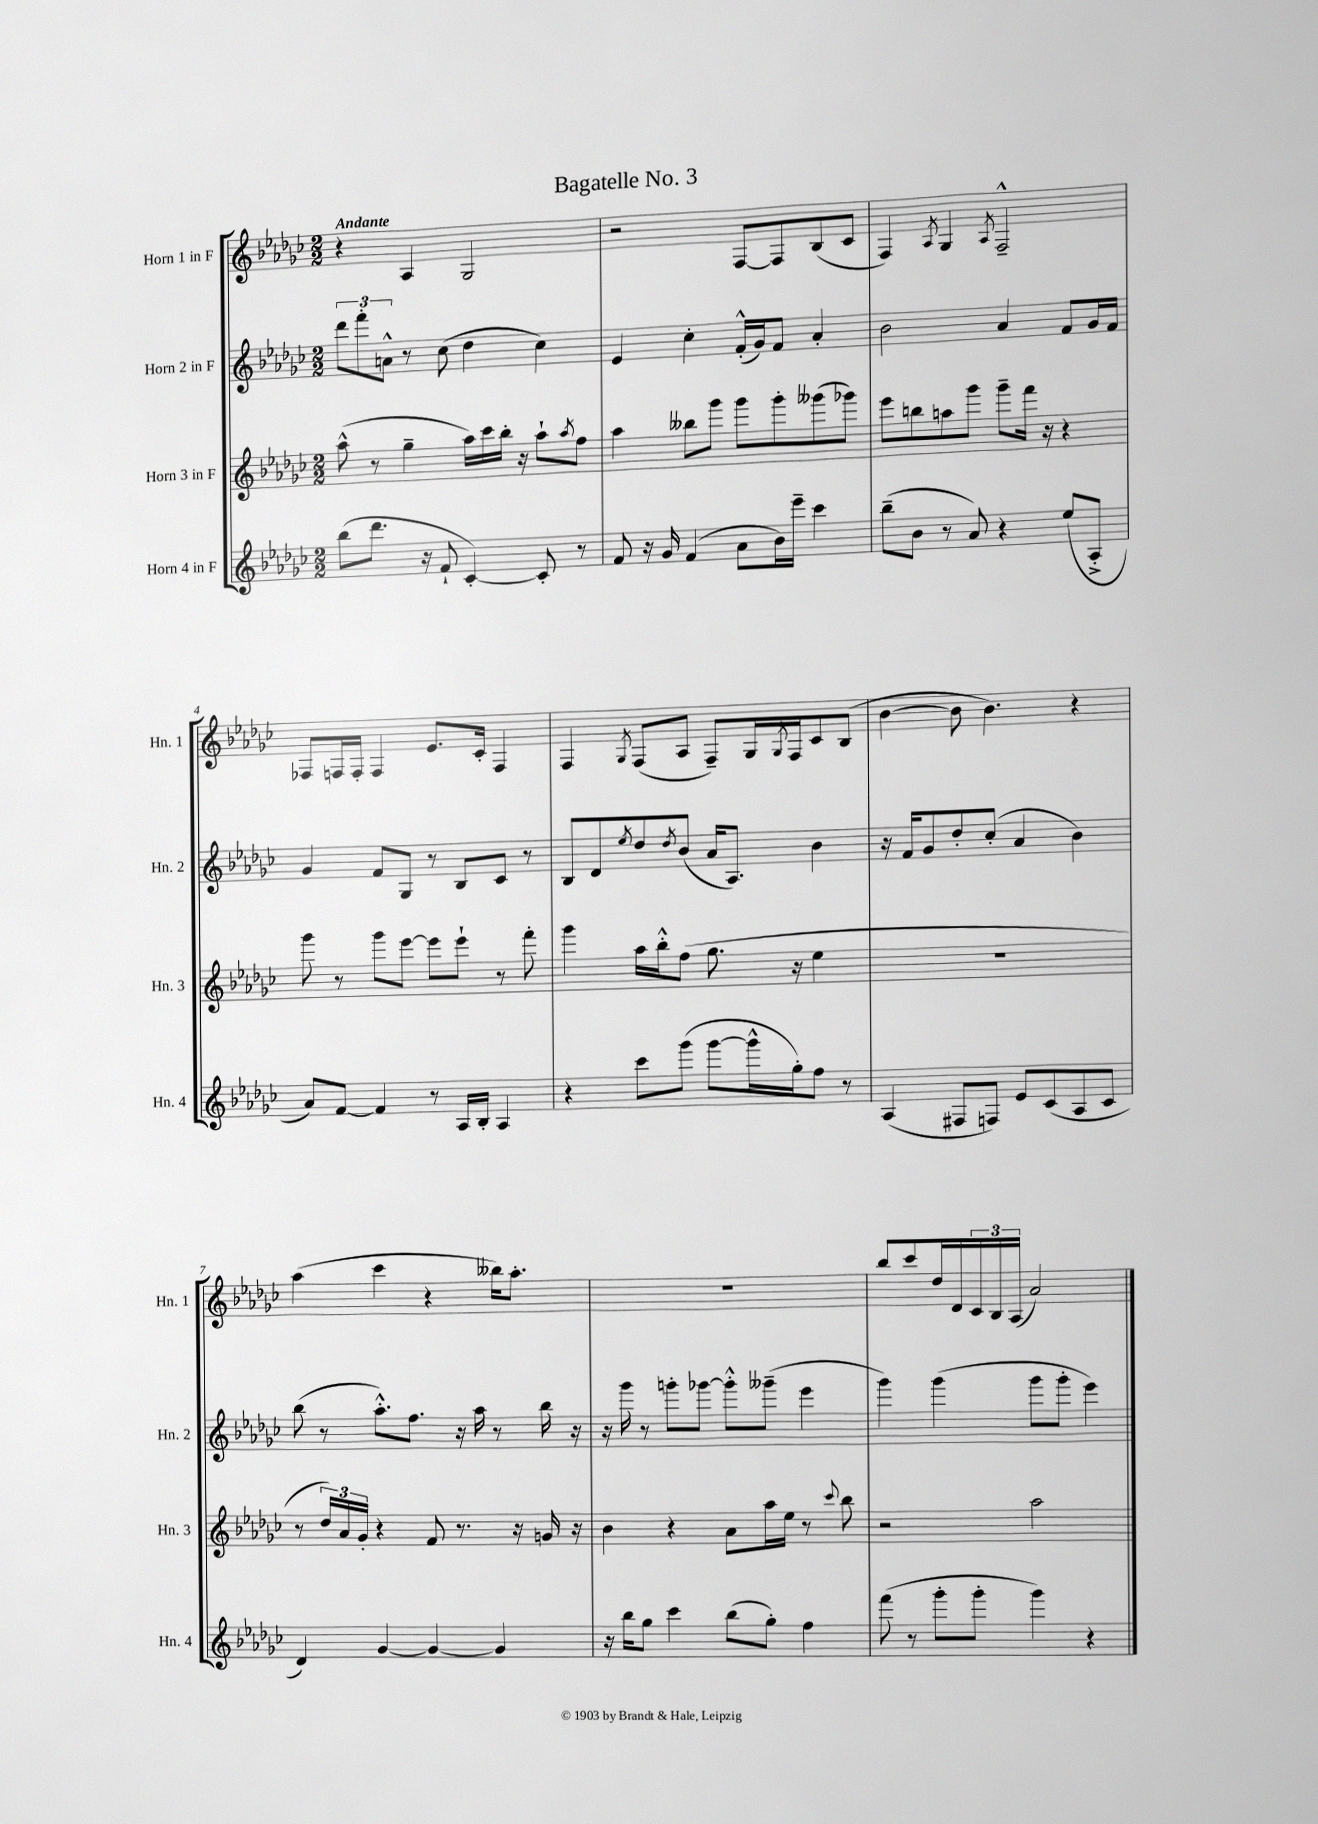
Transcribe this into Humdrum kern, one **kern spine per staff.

**kern	**kern	**kern	**kern
*part4	*part3	*part2	*part1
*staff4	*staff3	*staff2	*staff1
*I"Horn 4 in F	*I"Horn 3 in F	*I"Horn 2 in F	*I"Horn 1 in F
*I'Hn. 4	*I'Hn. 3	*I'Hn. 2	*I'Hn. 1
*clefG2	*clefG2	*clefG2	*clefG2
*k[b-e-a-d-g-c-]	*k[b-e-a-d-g-c-]	*k[b-e-a-d-g-c-]	*k[b-e-a-d-g-c-]
*M2/2	*M2/2	*M2/2	*M2/2
=1	=1	=1	=1
!	!	!	!LO:TX:a:B:t=Andante
(8bb-\L	(8aa-^^\	12ddd-\L	4r
.	.	12fff'\	.
8.ddd-\J	8r	.	.
.	.	12an^^\J	.
.	4gg-~\	8r	4A-/
16r	.	.	.
8f`/	.	(8cc-\	.
[4c-'/)	16aa-\LL)	4dd-\	2G-/
.	16ccc-\	.	.
.	16bb-'\JJ	.	.
.	16r	.	.
8c-'/]	8aa-`\L	4cc-\)	.
.	8qaa-/	.	.
8r	8ff\J	.	.
=2	=2	=2	=2
8f/	4aa-\	4e-/	2r
16r	.	.	.
16g-/	.	.	.
(4f/	8bb--X\L	4cc-'\	.
.	8ggg-\J	.	.
8a-\L	8ggg-\L	(16f'^^/LL	[8F/L
.	.	16g-/J)	.
16b-\L)	8ggg-'\	8f/J	8F/]
16eee-~\JJ	.	.	.
4ccc-\	(8ggg--X\	4a-'/	(8B-/
.	8ggg-X\J)	.	8c-/J
=3	=3	=3	=3
(8bb-~\L	8eee-\L	2b-\	4F/)
8b-\J	8bbn\	.	.
.	.	.	8qA-/
8r	8aan\	.	4G-/
8a-/)	8ggg-\J	.	.
.	.	.	8qA-/
4r	8ggg-~\L	4a-/	2F~^^/
.	16fff\Jk	.	.
.	16r	.	.
(8ee-/L	4r	8f/L	.
8A-'^/J	.	16g-/L	.
.	.	16f/JJ	.
!!LO:LB:g=z
=4	=4	=4	=4
8a-/L)	8ggg-\	4g-/	8F-X/L
[8f/J	8r	.	16Fn/L
.	.	.	16F'/JJ
4f/]	8ggg-\L	8f/L	4F/
.	[8eee-\J	8G-/J	.
8r	8eee-\L]	8r	8.e-/L
16A-/LL	8eee-`\J	8B-/L	.
16B-'/JJ	.	.	16c-'/Jk
4A-/	8r	8c-/J	4F/
.	8fff'\	8r	.
=5	=5	=5	=5
4r	4ggg-\	8B-/L	4F/
.	.	8d-/	.
.	.	8qee-/	8qG-/
8ccc-\L	16aa-\LL	8dd-/	(8F/L
.	16bb-'^^\J	.	.
.	.	8qdd-/	.
(8ggg-\J	(8ff\J	(8b-/J	8A-/J
[8ggg-\L	8.gg-\	16a-/KL	8F~/L)
.	.	8.A-/J)	.
16ggg-^^\L]	.	.	16G-/L
.	.	.	8qG-/
16gg-'\J)	16r	.	16F/J
8ff\J	4ee-\	4b-\	8c-/
8r	.	.	(8B-/J
=6	=6	=6	=6
(4A-/	1r	16r	[4b-\
.	.	16f/KL	.
.	.	8g-/	.
8F#X/L	.	8dd-'/	8b-\]
8Fn/J)	.	(8cc-'/J	4.b-\)
8e-/L	.	4a-/	.
(8c-/	.	.	.
8A-/	.	4b-\)	4r
8c-/J	.	.	.
!!LO:LB:g=z
=7	=7	=7	=7
4d-/)	8r	(8bb-\	(4aa-\
.	24dd-/LL)	8r	.
.	24a-/	.	.
.	24g-'/JJ	.	.
[4g-/	4r	8.aa-'^^\L)	4ccc-\
.	.	8.ff\J	.
4g-/_	8f/	.	4r
.	8.r	16r	.
.	.	16aa-\	.
4g-/]	.	8r	16bb--X\KL)
.	16r	.	8.aa-'\J
.	16gn/	16bb-\	.
.	16r	16r	.
=8	=8	=8	=8
16r	4b-\	16r	1r
16bb-\KL	.	16ggg-\	.
8gg-\J	.	8r	.
4ccc-\	4r	8gggn'\L	.
.	.	[8ggg-X\J	.
(8bb-\L	8a-\L	8ggg-'^^\L]	.
8gg-'\J)	16aa-\L	(8ggg--X~\J	.
.	16ee-\JJ	.	.
4ff\	8r	4eee-\	.
.	8qqccc-/	.	.
.	8bb-\	.	.
=9	=9	=9	=9
(8fff\	2r	4ggg-\)	8bb-/L
8r	.	.	8ccc-/
8ggg-'\L	.	(4ggg-\	16dd-/L
.	.	.	16d-/
8ggg-'\J	.	.	24c-/
.	.	.	24B-/
.	.	.	(24A-/JJ
4ggg-\)	2aa-\	8ggg-\L	2a-/)
.	.	8ggg-'\J	.
4r	.	4eee-\)	.
==	==	==	==
*-	*-	*-	*-
